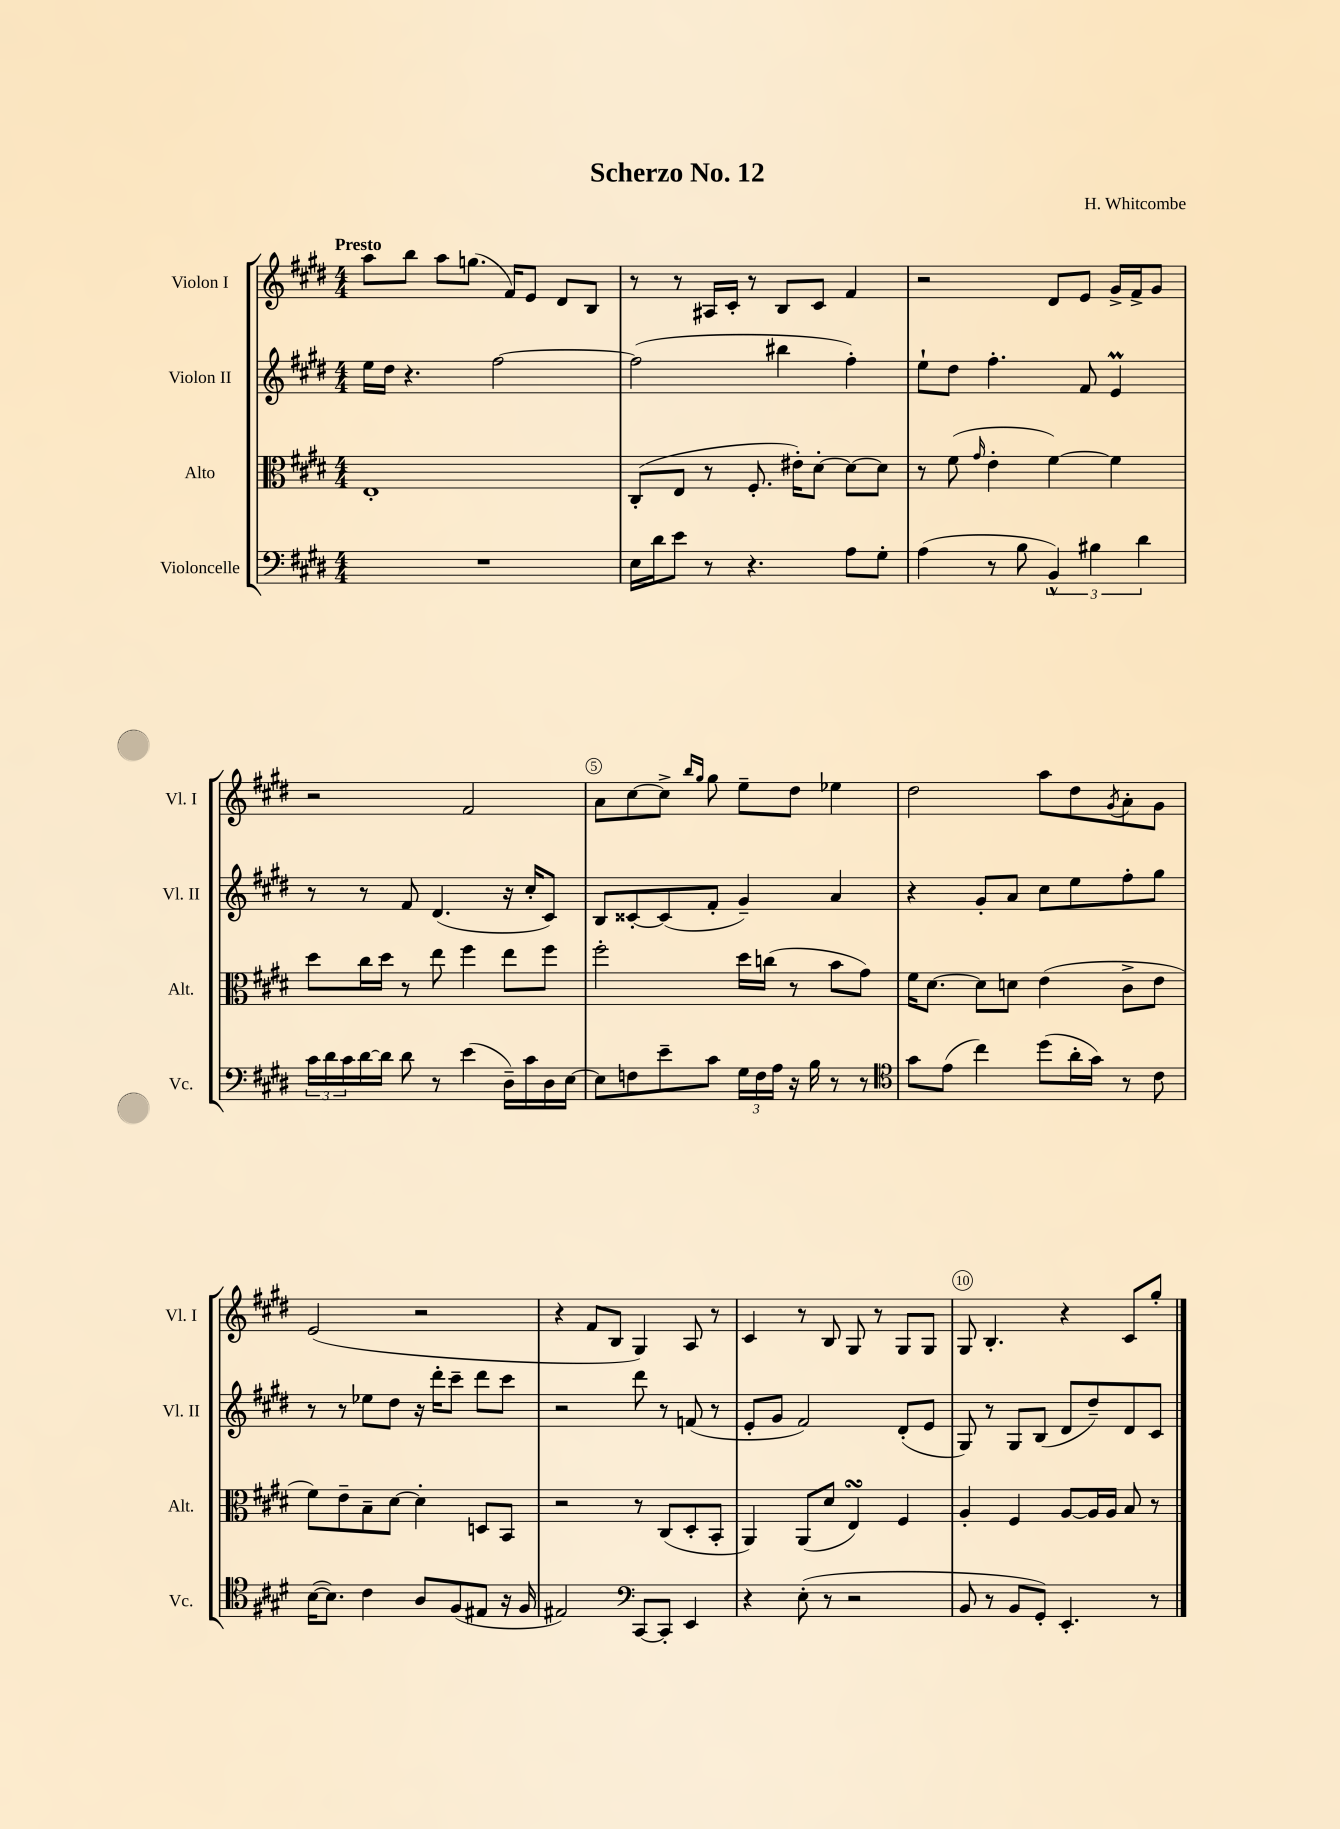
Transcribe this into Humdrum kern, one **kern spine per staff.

**kern	**kern	**kern	**kern
*staff4	*staff3	*staff2	*staff1
*clefF4	*clefC3	*clefG2	*clefG2
*k[f#c#g#d#]	*k[f#c#g#d#]	*k[f#c#g#d#]	*k[f#c#g#d#]
*M4/4	*M4/4	*M4/4	*M4/4
1r	1E'	16ee	8aa
.	.	16dd#	.
.	.	4.r	8bb
.	.	.	8aa
.	.	.	(8.gg
.	.	[2ff#	.
.	.	.	16f#)
.	.	.	8e
.	.	.	8d#
.	.	.	8B
=	=	=	=
16E	(8C#'	(2ff#]	8r
16d#	.	.	.
8e	8E	.	8r
8r	8r	.	16A#
.	.	.	16c#'
4.r	8.F#'	.	8r
.	.	4bb#	8B
.	16e#')	.	.
.	[8d#'	.	8c#
8A	8d#_	4ff#')	4f#
8G#'	8d#]	.	.
=	=	=	=
(4A	8r	8ee`	2r
.	(8f#	8dd#	.
.	16qqg#	.	.
8r	4e'	4.ff#'	.
8B	.	.	.
6BB^^)	[4f#)	.	8d#
.	.	8f#	8e
6B#	.	.	.
.	4f#]	4e	16g#^
.	.	.	16f#^
6d#	.	.	.
.	.	.	8g#
=	=	=	=
24c#	8dd#	8r	2r
24d#	.	.	.
24c#	.	.	.
[16d#	16cc#	8r	.
16d#]	16dd#	.	.
8d#	8r	8f#	.
8r	8ee	(4.d#	.
(4e	4ff#	.	2f#
16D#~)	8ee	16r	.
16c#	.	16cc#'	.
16D#	8ff#	8c#)	.
[16E	.	.	.
=	=	=	=
8E]	2ff#'	8B	8a
8F	.	[8c##'	[8cc#
8e~	.	(8c##]	8cc#^]
.	.	.	16qqbb
.	.	.	16qqgg#
8c#	.	8f#'	8gg#
24G#	16dd#	4g#~)	8ee~
24F	.	.	.
.	(16cc	.	.
24A	.	.	.
16r	8r	.	8dd#
16B	.	.	.
8r	8b	4a	4ee-
8r	8g#)	.	.
=	=	=	=
*clefC4	*	*	*
8g#	16f#	4r	2dd#
.	[8.d#	.	.
(8e	.	.	.
4cc#)	8d#]	8g#'	.
.	8d	8a	.
(8dd#	(4e	8cc#	8aa
16a'	.	8ee	8dd#
16g#)	.	.	.
.	.	.	8qg#
8r	8c#^	8ff#'	8a'
8c#	8e	8gg#	8g#
=	=	=	=
([16B	8f#)	8r	(2e
8.B])	.	.	.
.	8e~	8r	.
4c#	8B~	8ee-	.
.	[8d#	8dd#	.
8A	4d#']	16r	2r
.	.	16ddd#'	.
(8F#	.	8ccc#~	.
8E#	8D	8ddd#	.
16r	8BB	8ccc#	.
16F#	.	.	.
=	=	=	=
2E#)	2r	2r	4r
.	.	.	8f#
.	.	.	8B
*clefF4	*	*	*
[8CC#	8r	8ddd#	4G#)
8CC#']	(8C#	8r	.
4EE	8D#'	(8f	8A
.	8BB'	8r	8r
=	=	=	=
4r	4AA)	8e'	4c#
.	.	8g#	.
(8E'	(8AA	2f#)	8r
8r	8d#	.	8B
2r	4E)	.	8G#
.	.	.	8r
.	4F#	(8d#'	8G#
.	.	8e	8G#
=	=	=	=
8BB	4A'	8G#)	8G#
8r	.	8r	4.B'
8BB	4F#	8G#	.
8GG#')	.	(8B	.
4.EE'	[8A	8d#	4r
.	16A]	8dd#~)	.
.	16A	.	.
.	8B	8d#	8c#
8r	8r	8c#	8gg#'
==	==	==	==
*-	*-	*-	*-
